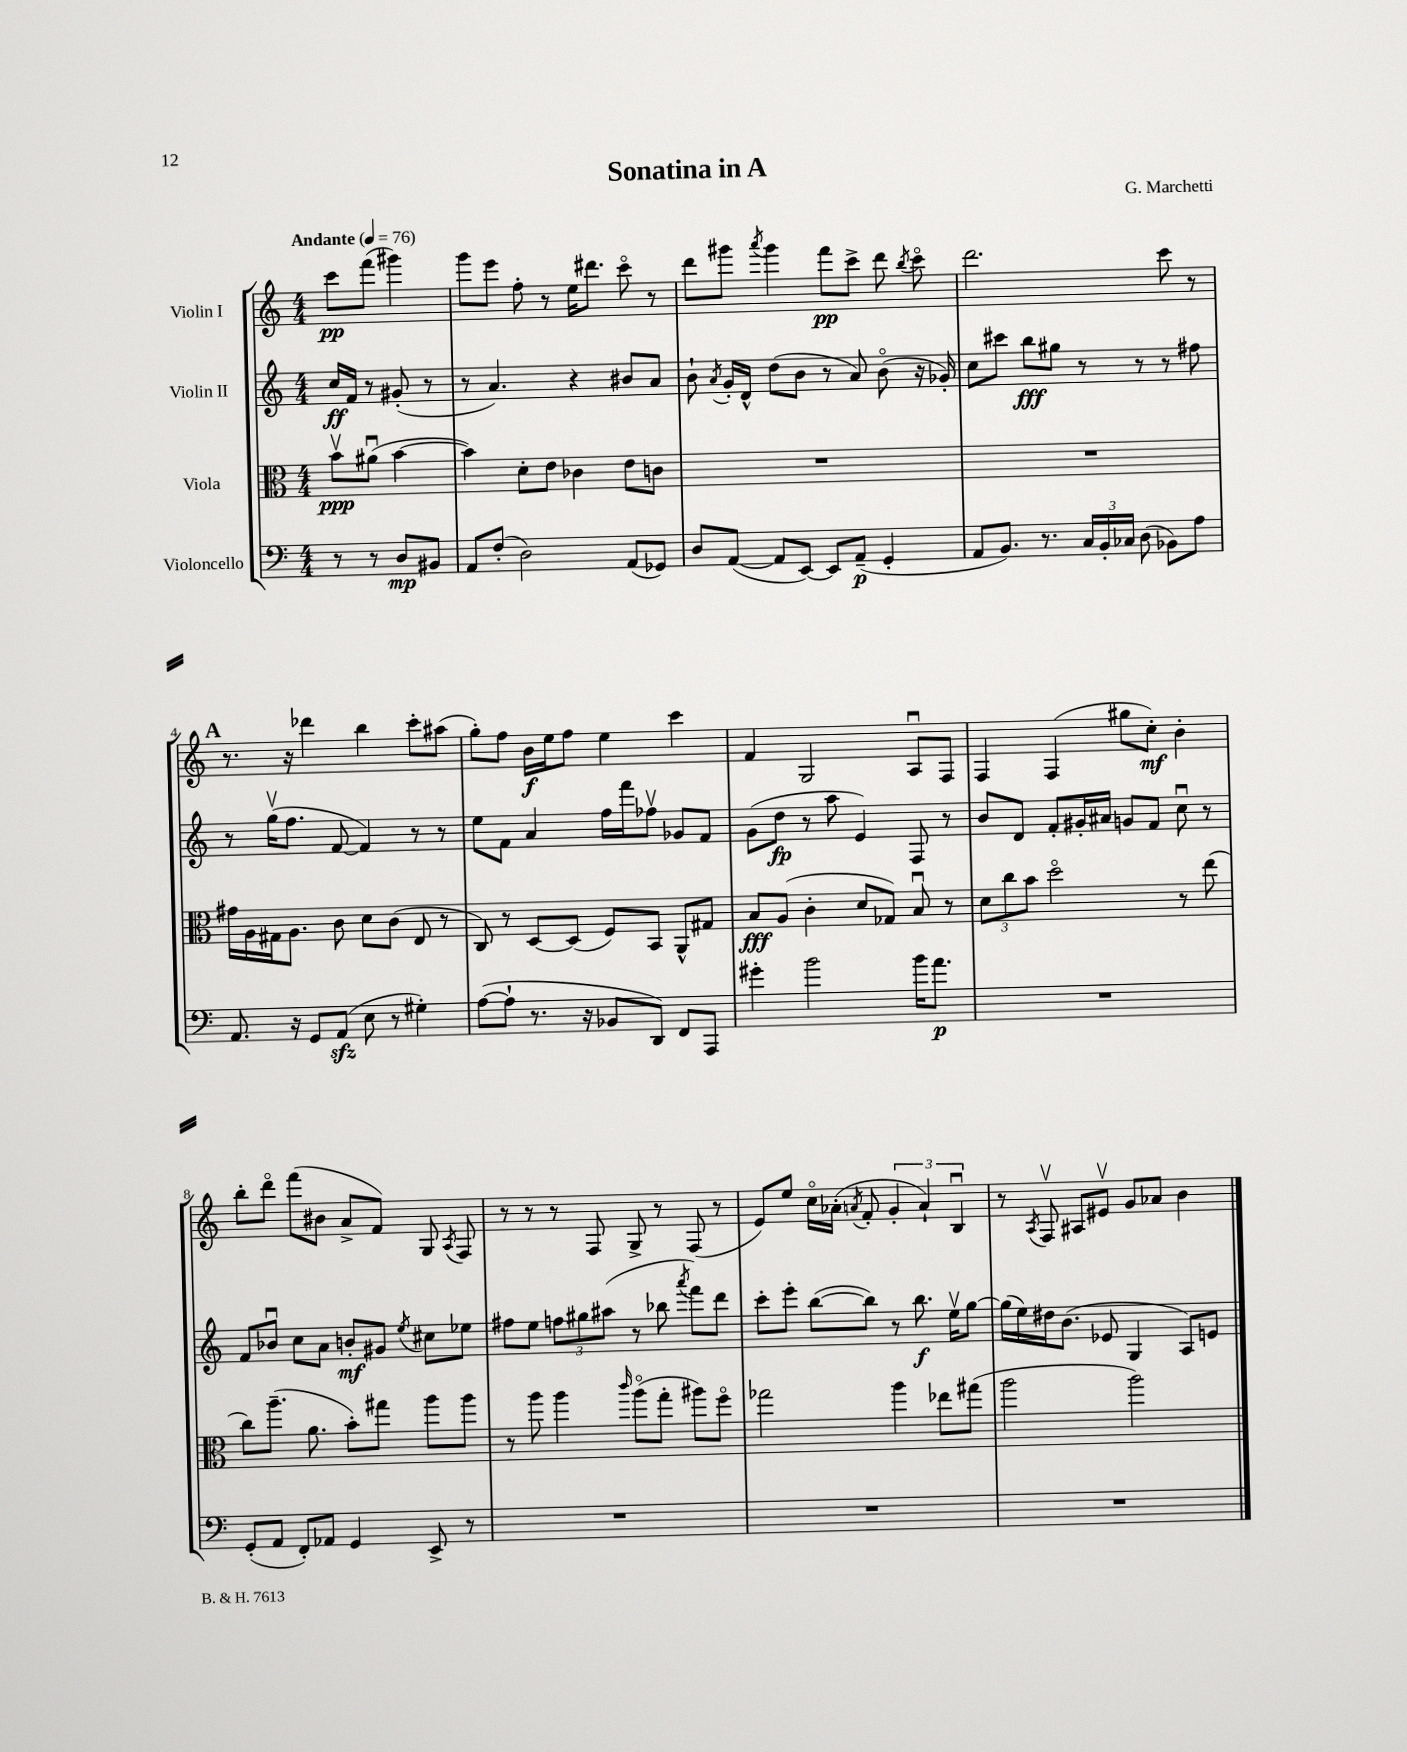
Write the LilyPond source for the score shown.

\header { title = "Sonatina in A" composer = "G. Marchetti" }
<<
\new StaffGroup <<
\new Staff = "s0" \with { instrumentName = "Violin I" } {
    \clef treble \key c \major \numericTimeSignature \time 4/4 \partial 2 \tempo "Andante" 4 = 76
    \autoBeamOff c'''8[\pp f'''8]( gis'''4) |
    g'''8[ e'''8] f''8-. r8 e''16[ dis'''8.] c'''8\flageolet r8 |
    d'''8[ gis'''8] \acciaccatura { a'''8 } gis'''4 f'''8[\pp c'''8]-> d'''8 \acciaccatura { b''8 } c'''8\flageolet |
    d'''2. c'''8 r8 |
    \mark \markup { \bold "A" } r8. r16 des'''4 b''4 c'''8[-. ais''8]( |
    g''8[-.) f''8] b'16[\f e''16 f''8] e''4 c'''4 |
    f'4 g2 a8[\downbow f8] |
    f4 f4( gis''8[ c''8]-.\mf) b'4-. |
    b''8[-. d'''8]\flageolet f'''8[( bis'8] a'8[-> f'8]) g8 \acciaccatura { a8 } f8 |
    r8 r8 r8 f8 g8-> r8 f8( r8 |
    e'8[) e''8] c''16[\flageolet aes'16]-.( \acciaccatura { a'8 } f'8-. \tuplet 3/2 { g'4-. a'4-!) b4\downbow } |
    r8 \acciaccatura { a8 } f8\upbow ais8[ eis'8]\upbow g'8[ aes'8] b'4 \bar "|." |
}
\new Staff = "s1" \with { instrumentName = "Violin II" } {
    \clef treble \key c \major \numericTimeSignature \time 4/4 \partial 2
    \autoBeamOff c''16[\ff f'16] r8 gis'8-.( r8 |
    r8 a'4.) r4 bis'8[ a'8] |
    b'8-! \acciaccatura { a'8 } g'16[-. d'16]-^ d''8[( b'8] r8 a'8) b'8\flageolet( r16 ges'16-.) |
    c''8[ cis'''8] b''8[\fff gis''8] r8 r8 r8 fis''8 |
    \mark \markup { \bold "A" } r8 g''16[\upbow( f''8.] f'8~ f'4) r8 r8 |
    e''8[ f'8] a'4 f''16[ f'''16 fes''8]\upbow ges'8[ f'8] |
    g'8[( d''8]\fp r8 a''8 e'4) f8 r8 |
    b'8[ d'8] f'8[-. gis'16-. ais'16] g'8[ f'8] c''8\downbow r8 |
    f'8[ bes'8]\downbow c''8[ a'8] b'8[-.\mf gis'8] \acciaccatura { e''8 } cis''8[ ees''8] |
    fis''8[ e''8] \tuplet 3/2 { f''8[ gis''8 ais''8]( } r8 bes''8 \acciaccatura { a'''8 } f'''8[) d'''8] |
    c'''8[-. e'''8]-. b''8[~( b''8]) r8 b''8.\f e''16[\upbow g''8]~ |
    g''16[( e''16) dis''16 b'8.]( ees'8 g4 a8[) e'8] \bar "|." |
}
\new Staff = "s2" \with { instrumentName = "Viola" } {
    \clef alto \key c \major \numericTimeSignature \time 4/4 \partial 2
    \autoBeamOff b'8[\upbow\ppp ais'8]\downbow( b'4~ |
    b'4) d'8[-. e'8] ces'4 e'8[ c'8] |
    R1 |
    R1 |
    \mark \markup { \bold "A" } gis'16[ a16 gis16 a8.] c'8 d'8[ c'8]( e8 r8 |
    c8) r8 d8[~ d8]( f8[) b,8] a,8[-^ gis8] |
    b8[\fff a8]( c'4-. d'8[ ges8]) b8\downbow r8 |
    \tuplet 3/2 { d'8[ c''8 b'8] } d''2\flageolet r8 e''8( |
    c''8[) a''8.]--( a'8. b'8[-.) gis''8] a''8[ a''8] |
    r8 a''8 a''4 \grace { c'''16 } a''8[\flageolet( g''8]-. ais''8[) f''8]\flageolet |
    ges''2 a''4 ees''8[ gis''8]( |
    a''2 a''2) \bar "|." |
}
\new Staff = "s3" \with { instrumentName = "Violoncello" } {
    \clef bass \key c \major \numericTimeSignature \time 4/4 \partial 2
    \autoBeamOff r8 r8 d8[\mp bis,8] |
    a,8[ f8]-.( d2) a,8[( ges,8]) |
    d8[ a,8]~( a,8[ e,8]~) e,8[ a,8]--\p( g,4-. |
    a,8[ b,8.]) r8. \tuplet 3/2 { c16[ b,16-. ces16] } d8( bes,8[) a8] |
    \mark \markup { \bold "A" } a,8. r16 g,8[ a,8]\sfz( e8 r8 gis4-.) |
    a8[~( a8]-! r8. r16 bes,8[ d,8]) f,8[ a,,8] |
    gis'4-. b'2 b'16[ a'8.]\p |
    R1 |
    g,8[-.( a,8] f,8[-.) aes,8] g,4 e,8-> r8 |
    R1 |
    R1 |
    R1 \bar "|." |
}
>>
>>
